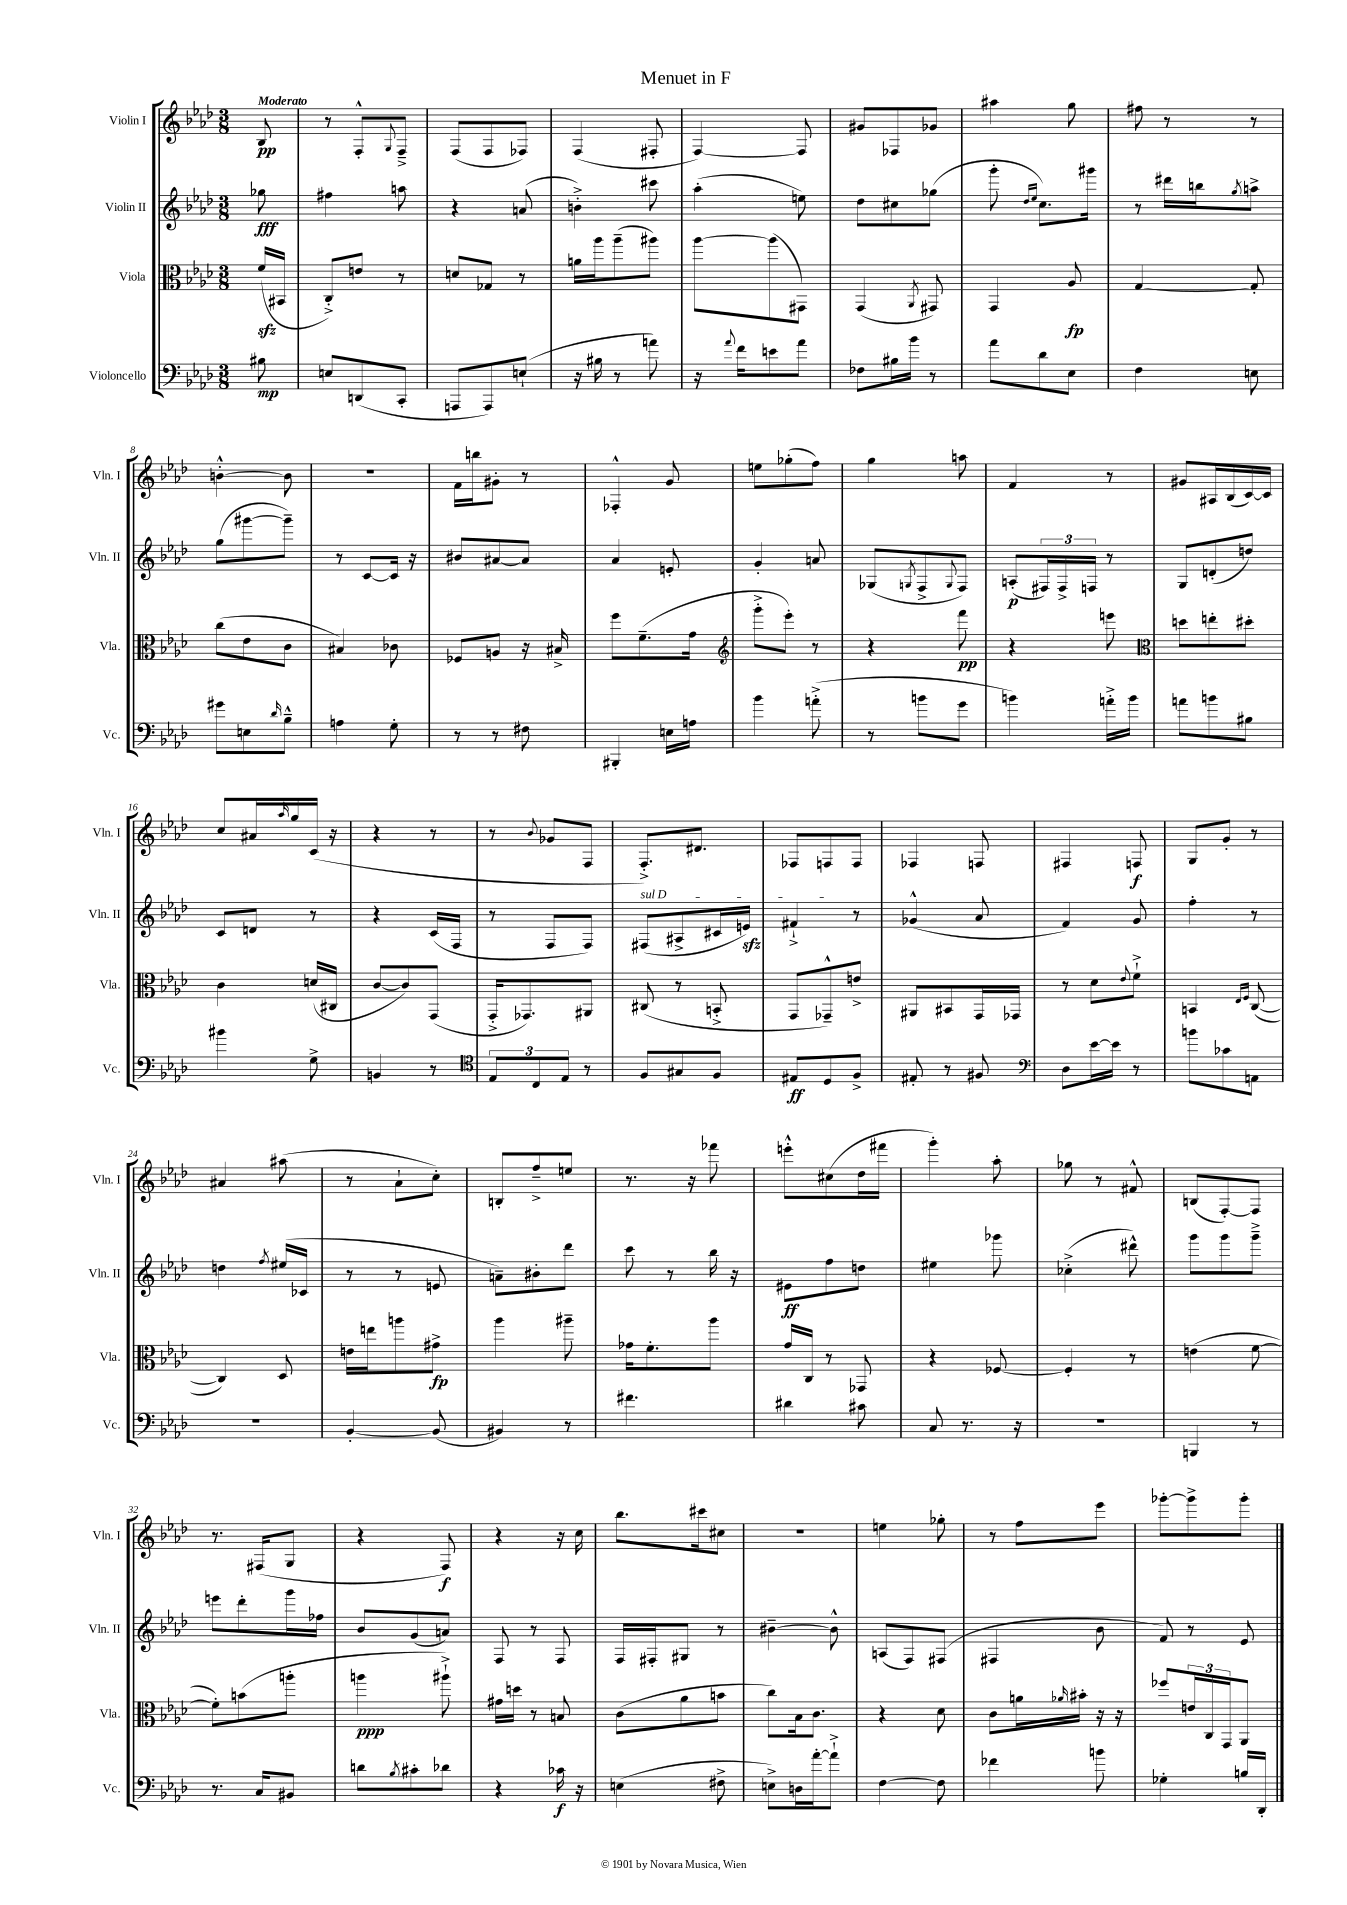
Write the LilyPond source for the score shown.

\header { title = "Menuet in F" }
<<
\new StaffGroup <<
\new Staff = "s0" \with { instrumentName = "Violin I" shortInstrumentName = "Vln. I" } {
    \clef treble \key aes \major \numericTimeSignature \time 3/8 \partial 8 \tempo "Moderato"
    bes8\pp |
    r8 f8-.-^ \appoggiatura { g8 } f8---> |
    f8( f8 fes8) |
    f4( fis8-. |
    f4~) f8 |
    gis'8 fes8 ges'8 |
    ais''4 g''8 |
    fis''8 r8 r8 |
    b'4~-.-^ b'8 |
    R4. |
    f'16 b''16 gis'8-. r8 |
    fes4-.-^ g'8 |
    e''8 ges''8-.( f''8) |
    g''4 a''8 |
    f'4 r8 |
    gis'8 ais16 bes16( c'16~) c'16 |
    c''8 ais'16 \grace { aes''16 } g''16 c'16( r16 |
    r4 r8 |
    r8 \appoggiatura { bes'8 } ges'8 f8 |
    f8.-.->) dis'8. |
    fes8 f8 f8 |
    fes4 f8 |
    fis4 f8\f |
    g8 g'8-. r8 |
    ais'4 ais''8( |
    r8 aes'8-! c''8-.) |
    b8-. f''8---> e''8 |
    r8. r16 fes'''8 |
    e'''8-.-^ cis''8( des''16 fis'''16 |
    g'''4-.) aes''8-. |
    ges''8 r8 fis'8-^ |
    b8( f8~-.) f8 |
    r8. fis16( g8 |
    r4 f8\f) |
    r4 r16 c''16 |
    bes''8. cis'''16 cis''8 |
    R4. |
    e''4 ges''8-. |
    r8 f''8 ees'''8 |
    ges'''8~-. ges'''8-> ges'''8-. \bar "|." |
}
\new Staff = "s1" \with { instrumentName = "Violin II" shortInstrumentName = "Vln. II" } {
    \clef treble \key aes \major \numericTimeSignature \time 3/8 \partial 8
    ges''8\fff |
    fis''4 a''8 |
    r4 a'8( |
    b'4-.->) cis'''8 |
    aes''4-.( e''8) |
    des''8 cis''8 ges''8( |
    g'''8-. \grace { des''16 ees''16 } c''8.) gis'''16 |
    r8 dis'''16 b''16 \acciaccatura { g''8 } a''8-> |
    g''8( gis'''8~ gis'''8--) |
    r8 c'8~ c'16 r16 |
    bis'8 ais'8~ ais'8 |
    aes'4 e'8-. |
    g'4-. a'8 |
    ges8( \acciaccatura { g8 } f8-> \appoggiatura { g8 } f8) |
    a8-.\p( \tuplet 3/2 { fis16) fis16-> f16 } r8 |
    g8 d'8-.( d''8) |
    c'8 d'8 r8 |
    r4 c'16( f16 |
    r8 f8 f8) |
    \once \override TextSpanner.bound-details.left.text = \markup { \italic "sul D" } fis8\startTextSpan( ais8-> cis'16 e'16\sfz) |
    fis'4-!->\stopTextSpan r8 |
    ges'4-^( aes'8 |
    f'4) g'8 |
    f''4-. r8 |
    d''4 \acciaccatura { f''8 } eis''16( ces'16 |
    r8 r8 e'8 |
    a'8--) bis'8-. des'''8 |
    c'''8 r8 bes''16 r16 |
    eis'8\ff f''8 d''8 |
    eis''4 ges'''8 |
    ces''4-.->( dis'''8-^) |
    g'''8 g'''8 g'''8---> |
    e'''8 des'''8-. g'''16 fes''16 |
    bes'8 g'8( a'8) |
    f8 r8 f8 |
    f16 fis16-. gis8 r8 |
    bis'4~-- bis'8-^ |
    a8( f8) fis8( |
    fis4 bes'8 |
    f'8) r8 ees'8 \bar "|." |
}
\new Staff = "s2" \with { instrumentName = "Viola" shortInstrumentName = "Vla." } {
    \clef alto \key aes \major \numericTimeSignature \time 3/8 \partial 8
    f'16\sfz( bis,16 |
    c8-.->) e'8 r8 |
    d'8 ges8 r8 |
    a'16 aes''16 aes''8--( ais''8) |
    aes''8~ aes''8( gis,8) |
    g,4( \acciaccatura { aes,8 } gis,8) |
    g,4 aes8\fp |
    g4~ g8-. |
    c''8( ees'8 c'8 |
    bis4) ces'8 |
    fes8 a8 r16 bis16-> |
    f''8 f'8.--( g'16 |
    \clef treble g'''8-.-> ees'''8-.) r8 |
    r4 f'''8\pp |
    r4 e'''8 |
    \clef alto d''8 e''8-. dis''8-. |
    c'4 d'16( cis16 |
    c'8~ c'8) g,8( |
    g,16-.-> ges,8.) ais,8 |
    cis8( r8 b,8-.-> |
    g,8 ges,8---^) e'8-> |
    ais,8 bis,8 g,16 ges,16 |
    r8 des'8 \appoggiatura { ees'8 } f'8-!-> |
    b,4 \grace { ees16 f16 } c8~( |
    c4) des8 |
    e'16 e''16 a''8 gis'8->\fp |
    aes''4 ais''8-- |
    ges'16 f'8.-. aes''8 |
    g'16 c16 r8 ges,8 |
    r4 fes8~ |
    fes4-. r8 |
    e'4( f'8~ |
    f'8-.) b'8( a''8-. |
    a''4\ppp ais''8-!->) |
    gis'16 d''16 r8 b8 |
    c'8( aes'8 b'8 |
    c''8) bes16 c'8. |
    r4 des'8 |
    c'8 a'16 \grace { aes'16 } bis'16-. r16 r16 |
    fes''8 \tuplet 3/2 { e'16 c16 g,16 } aes,8 \bar "|." |
}
\new Staff = "s3" \with { instrumentName = "Violoncello" shortInstrumentName = "Vc." } {
    \clef bass \key aes \major \numericTimeSignature \time 3/8 \partial 8
    bis8\mp |
    e8 d,8( c,8-. |
    a,,8 a,,8) e8-!( |
    r16 bis16 r8 a'8) |
    r16 \appoggiatura { aes'8 } f'16 e'8 aes'8 |
    fes8 bis16 bes'16 r8 |
    aes'8 des'8 ees8 |
    f4 e8 |
    gis'8 e8 \grace { des'16 } bes8---^ |
    a4 g8-. |
    r8 r8 fis8 |
    bis,,4-. e16 a16 |
    bes'4 a'8-.->( |
    r8 b'8 g'8 |
    b'4) a'16-.-> b'16 |
    a'8 b'8 bis8 |
    bis'4 g8-> |
    b,4 r8 |
    \clef tenor \tuplet 3/2 { ees8 c8 ees8 } r8 |
    f8 gis8 f8 |
    eis8\ff des8 f8-> |
    eis8-. r8 fis8 |
    \clef bass des8 ees'16~ ees'16 r8 |
    b'8 ces'8 a,8 |
    R4. |
    bes,4~-. bes,8( |
    bis,4) r8 |
    fis'4. |
    dis'4 cis'8 |
    c8 r8. r16 |
    R4. |
    b,,4 r8 |
    r8. c16 bis,8 |
    d'8 \acciaccatura { bes8 } cis'8-. des'8 |
    r4 ces'16\f r16 |
    e4( fis8-> |
    e8->) d16 aes'16~-. aes'8-!-> |
    f4~ f8 |
    fes'4 b'8 |
    ges4-. b16 des,16-. \bar "|." |
}
>>
>>
